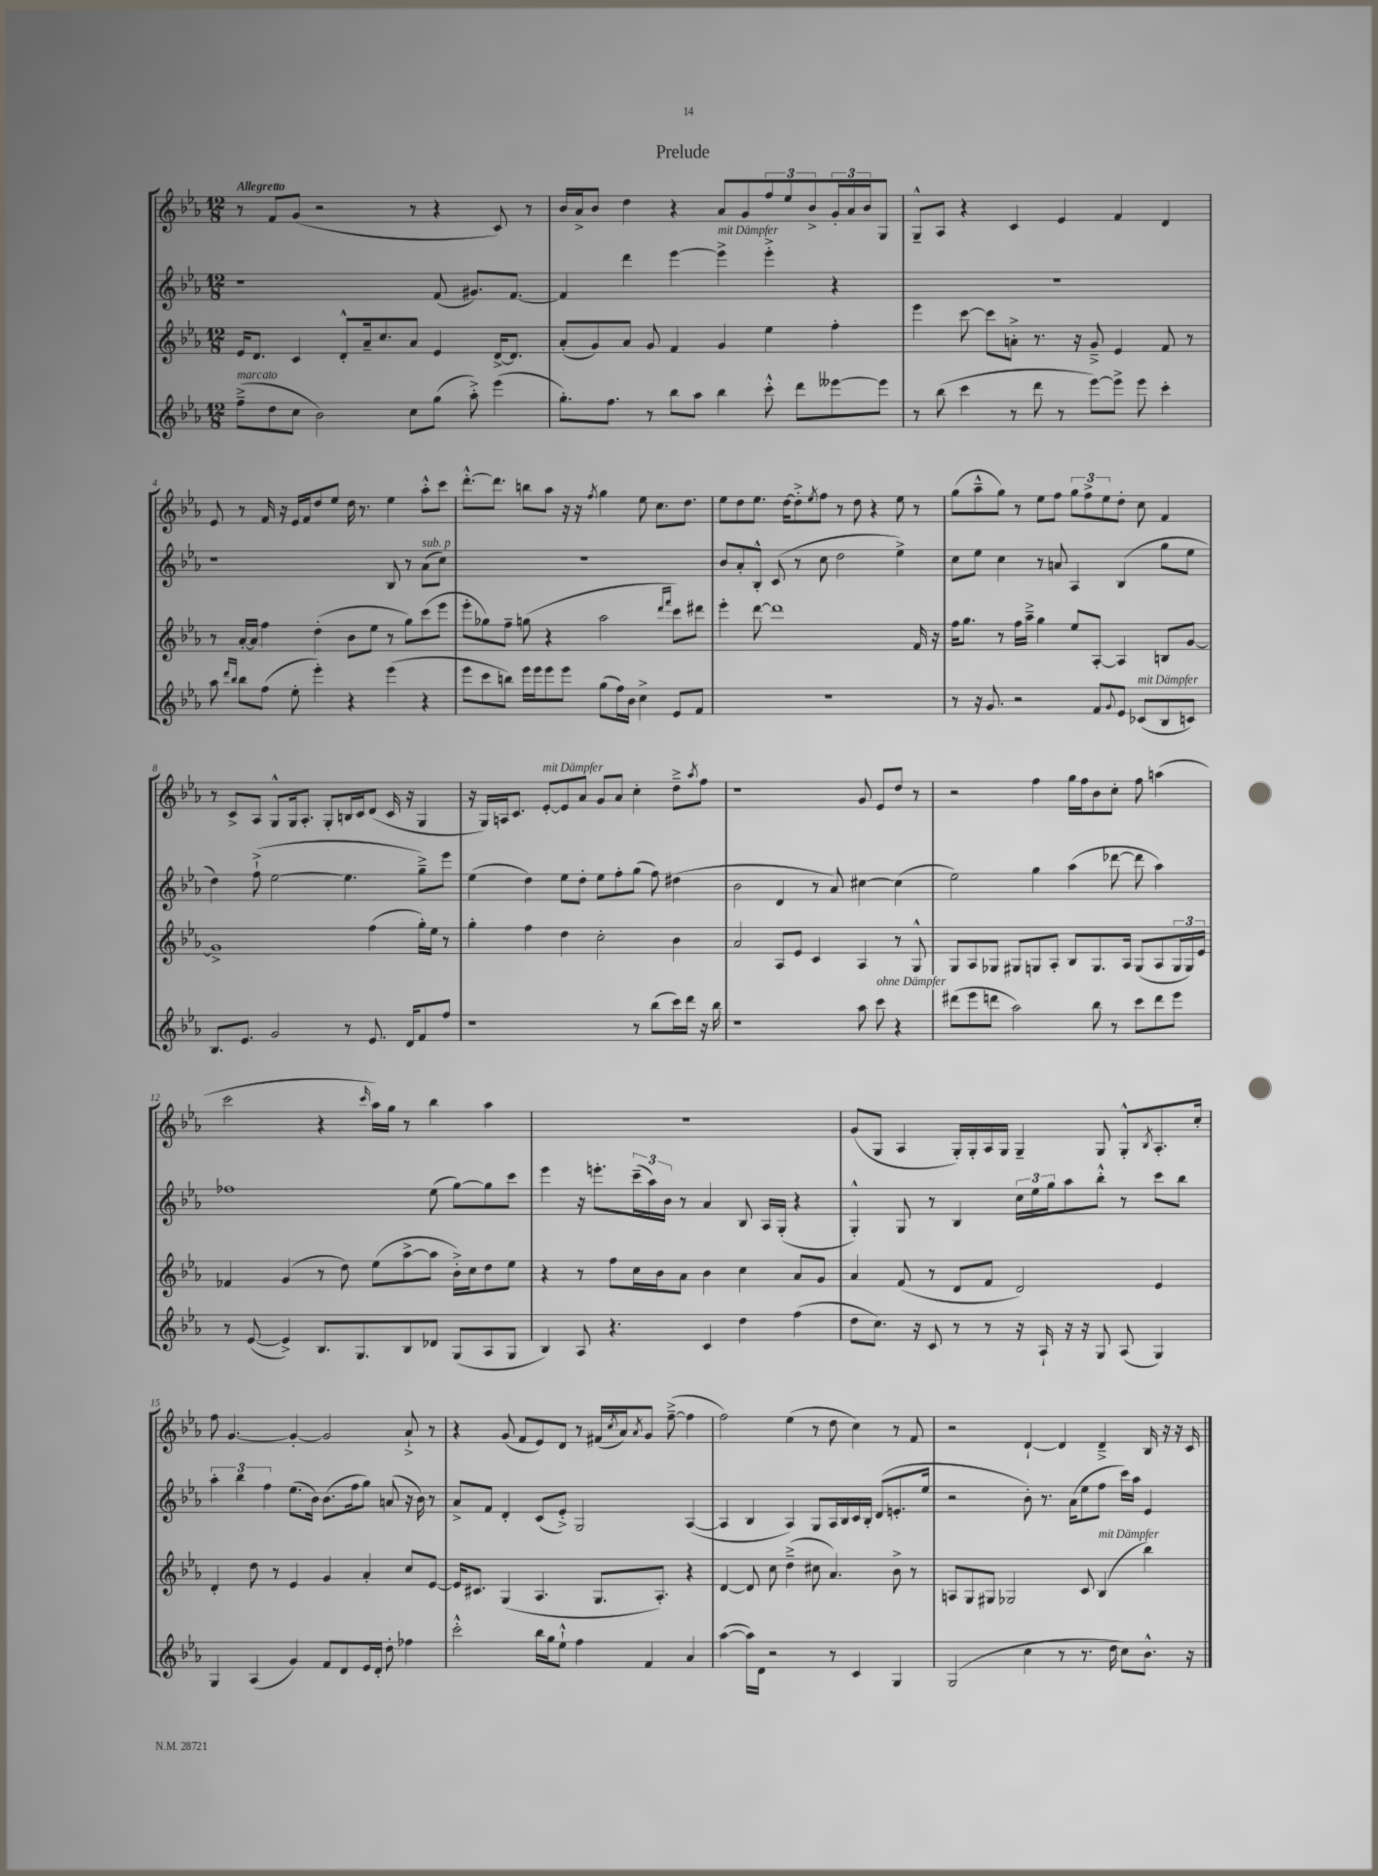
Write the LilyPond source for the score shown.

\header { title = "Prelude" }
<<
\new StaffGroup <<
\new Staff = "s0" {
    \clef treble \key ees \major \numericTimeSignature \time 12/8 \tempo "Allegretto"
    r8 f'8 g'8( r2 r8 r4 c'8) r8 |
    bes'16 aes'16-> bes'8 d''4 r4 aes'8 g'8 \tuplet 3/2 { f''8 ees''8 bes'8-> } \tuplet 3/2 { g'16-. aes'16 bes'16 } g8 |
    g8---^ aes8 r4 c'4 ees'4 f'4 d'4 |
    ees'8 r8 f'16 r16 ees'16 f'16 d''8 ees''8 d''16 r8. ees''4 aes''8-.-^ c'''8 |
    d'''8.~-.-^ d'''8. b''8 aes''8 r16 r16 \acciaccatura { f''8 } g''4 ees''8 c''8. d''8. |
    ees''8 d''8 ees''8. d''16~ d''8-.-> \acciaccatura { ees''8 } f''8 r8 d''8 r4 ees''8 r8 |
    g''8( aes''8---^ g''8) r8 ees''8 f''8 \tuplet 3/2 { g''8 f''8-> ees''8 } d''8-. c''8 f'4 |
    r8 c'8-> aes8 g8-^ g16 aes8.-. g8-. b16 c'16 d'8( c'16 r16 g4 |
    r16 g16) a16 c'8. ees'8~-.^\markup { \italic "mit Dämpfer" } ees'8 aes'8 g'8 aes'8 c''4-. d''8---> \acciaccatura { aes''8 } f''8 |
    r1 g'8 ees'8 d''8 r8 |
    r2 f''4 g''16 f''16 bes'8 c''8-. f''8 a''4( |
    c'''2 r4 \grace { c'''16 } aes''16) g''16 r8 bes''4 aes''4 |
    R1. |
    g'8( g8 aes4 g16-.) g16-. aes16 g16 g4-- g8 g8-.-^ \acciaccatura { bes8 } aes8.-. c''16-. |
    f''8 g'4.~ g'4~-. g'2 aes'8-!-> r8 |
    r4 g'8( f'8 ees'8) d'8 r8 fis'16( \acciaccatura { c''8 } aes'16) \acciaccatura { aes'8 } g'8 f''8~--->( f''4 |
    f''2) ees''4( r8 d''8 c''4) r8 f'8 |
    r2 d'4~-! d'4 d'4---> bes16 r16 r16 c'16 \bar "|." |
}
\new Staff = "s1" {
    \clef treble \key ees \major \numericTimeSignature \time 12/8
    r1 f'8( gis'8.) f'8.~ |
    f'4 d'''4 ees'''4~ ees'''4->^\markup { \italic "mit Dämpfer" } ees'''4-.-> r4 |
    R1. |
    r1 bes8 r8 aes'8^\markup { \italic "sub. p" }( c''8) |
    R1. |
    bes'8 aes'8-. bes8-.-^ c'8( r8 c''8 d''2 ees''4->) |
    c''8 ees''8 c''4 r8 a'8 aes4 bes4( g''8 ees''8 |
    d''4) f''8-!->( ees''2~ ees''4. g''8--->) ees'''8 |
    ees''4( d''4) ees''8 d''8-. ees''8 f''8-. g''8( f''8) dis''4( |
    bes'2 d'4 r8 aes'8) cis''4~ cis''4( |
    ees''2) g''4 aes''4( des'''8~ des'''8 aes''4) |
    fes''1 ees''8( g''8~) g''8 c'''8 |
    ees'''4 r16 e'''8.-. \tuplet 3/2 { c'''16--( aes''16) bes'16 } r8 aes'4 bes8 aes16 g16-.( r4 |
    g4-.-^) g8 r8 bes4 \tuplet 3/2 { c''16 ees''16 g''16 } aes''8 bes''8-.-^ r8 c'''8 bes''8 |
    \tuplet 3/2 { aes''4-. bes''4 f''4 } ees''8.( bes'16) bes'8.( f''16 g''8) a'8( r16 bes'16) r8 |
    aes'8-> f'8 d'4-. c'8( ees'8-.->) g2 aes4~( |
    aes4 bes4 aes4) g8 aes16 bes16 c'16 bes16-. d'8( e'8.-. ees''16 |
    r2 bes'8-.) r8. aes'16( ees''8 f''8 c'''16) aes''16 ees'4 \bar "|." |
}
\new Staff = "s2" {
    \clef treble \key ees \major \numericTimeSignature \time 12/8
    ees'16 d'8. c'4 d'8-.-^ aes'16-- c''8. aes'8 ees'4 d'16~-> d'8. |
    aes'8-.( g'8) aes'8 g'8 f'4 g'4 ees''4 f''4-. |
    ees'''4 c'''8~ c'''8 a'8-.-> r8. r16 g'8---> ees'4 f'8 r8 |
    r8 aes'16~-. aes'16 f''4 d''4-.( bes'8 ees''8 r8 g''8) c'''8( ees'''8 |
    ees'''8-. ges''8) f''8-- g''8( r4 aes''2 \grace { d'''16 f'''16 } c'''8) dis'''8 |
    ees'''4-. d'''8~ d'''1 f'16 r16 |
    f''16 g''8. r8 f''16 aes''16---> g''4 ees''8 aes8~-. aes4 b8 g'8~ |
    g'1-> f''4( g''16-.) ees''16 r8 |
    g''4-. f''4 d''4 c''2-. bes'4 |
    aes'2 aes8 ees'8 c'4 aes4 r8 g8-^ |
    g8 aes8 ges8 gis8 g8 aes8-. bes8 g8. aes16 g8( aes8 \tuplet 3/2 { g16 g16) ees'16 } |
    fes'4 g'4( r8 d''8) ees''8( aes''8~-> aes''8 bes'16-.->) c''16 d''8 ees''8 |
    r4 r8 f''8 c''16 bes'16 aes'8 bes'4 c''4 aes'8 g'8 |
    aes'4 f'8( r8 d'8 f'8 d'2) ees'4 |
    d'4-. d''8 r8 ees'4 g'4 aes'4-. c''8 ees'8~ |
    ees'16 cis'8. g4( aes4. g8. aes8.-.) r4 |
    d'4~ d'8 c''8 d''4--->( cis''8 aes'4.) bes'8-> r8 |
    a8 g8 gis8 ges2 c'8 bes4^\markup { \italic "mit Dämpfer" }( bes''4) \bar "|." |
}
\new Staff = "s3" {
    \clef treble \key ees \major \numericTimeSignature \time 12/8
    f''8--->^\markup { \italic "marcato" }( d''8 c''8 bes'2) c''8 g''8( aes''8-.->) ees'''4( |
    g''8.-.) f''8. r8 bes''8 aes''8 bes''4 c'''8-.-^ d'''8 eeses'''8~ eeses'''8 |
    r8 bes''8( c'''4 r8 d'''8 r8 ees'''8~) ees'''8-> ees'''8 c'''4-. |
    aes''8 \grace { d'''16 bes''16 } bes''8 f''8( ees''8-. ees'''4-.) r4 ees'''4( r4 |
    ees'''8 c'''8 b''8) ees'''16 ees'''16 ees'''8 ees'''8 g''8( f''16) bes'16 c''4-> ees'8 f'8 |
    R1. |
    r8 r16 g'8. r2 f'8 \appoggiatura { g'8 } ees'8 ces'8^\markup { \italic "mit Dämpfer" }( bes8 c'8) |
    bes8. ees'8. g'2 r8 ees'8. d'16 f'8 f''8 |
    r1 r8 bes''8( c'''16) d'''16 r16 bes''16 |
    r1 aes''8 c'''8^\markup { \italic "ohne Dämpfer" } r4 |
    dis'''8( ees'''8 d'''8 aes''2) bes''8 r8 c'''8 d'''8 ees'''8 |
    r8 ees'8~( ees'4->) bes8. g8. bes8 des'8 g8( aes8 g8 |
    bes4) aes8 r4. c'4 d''4 f''4( |
    d''8 c''8.) r16 c'8 r8 r8 r16 aes16-! r16 r16 g8 aes8( g4) |
    g4 aes4( g'4) f'8 d'8 ees'16 d'16-. d''8-. fes''4 |
    c'''2-.-^ bes''16 g''16 ees''8-!-^ f''4 f'4 aes'4 |
    aes''4~( aes''16) d'16 r2 r8 c'4 g4 |
    g2( c''4 r8 r8. d''16 c''8) bes'8.-^ r16 \bar "|." |
}
>>
>>
